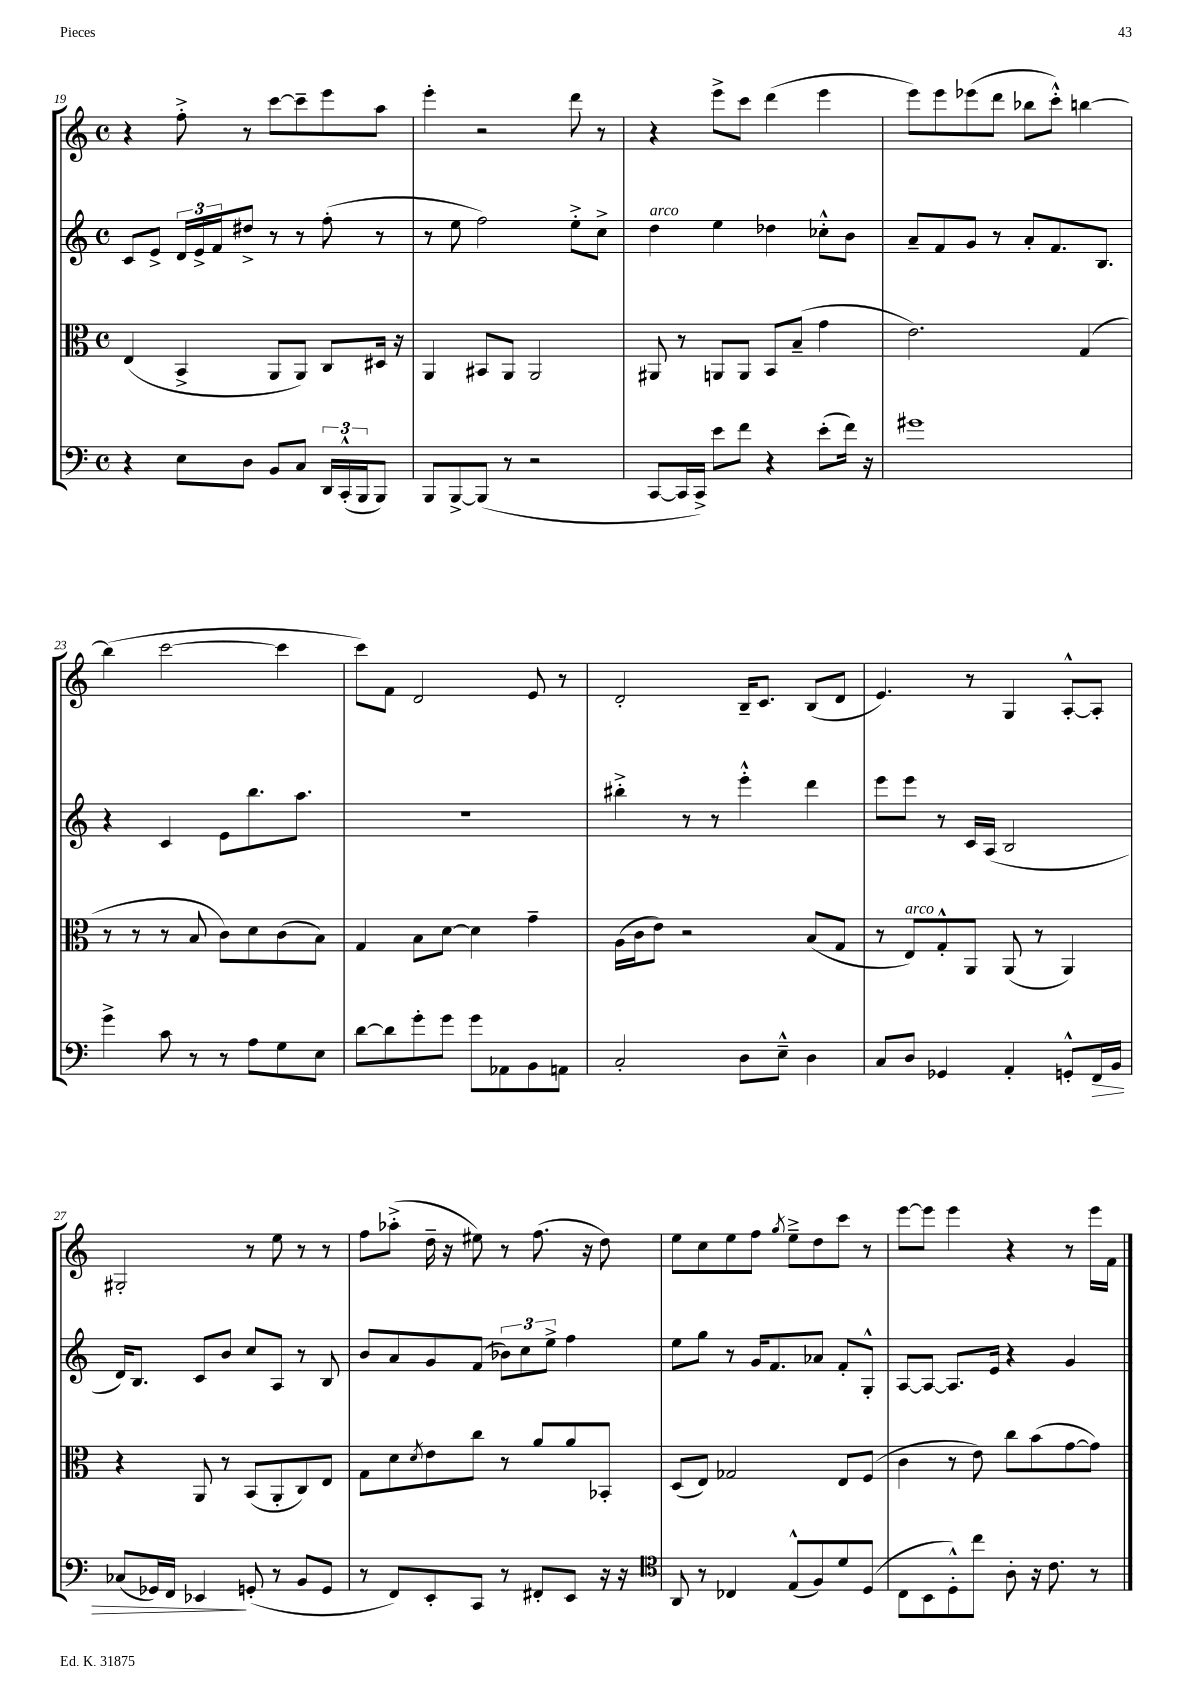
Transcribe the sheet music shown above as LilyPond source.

<<
\new StaffGroup <<
\new Staff = "s0" {
    \clef treble \key c \major \defaultTimeSignature \time 4/4
    r4 f''8-.-> r8 c'''8~ c'''8-- e'''8 a''8 |
    e'''4-. r2 d'''8 r8 |
    r4 e'''8-> c'''8 d'''4( e'''4 |
    e'''8) e'''8 ees'''8( d'''8 bes''8 c'''8-.-^) b''4~ |
    b''4( c'''2~ c'''4 |
    c'''8) f'8 d'2 e'8 r8 |
    d'2-. b16-- c'8. b8( d'8 |
    e'4.) r8 g4 a8~-.-^ a8-. |
    gis2-. r8 e''8 r8 r8 |
    f''8 aes''8-.->( d''16-- r16 eis''8) r8 f''8.( r16 d''8) |
    e''8 c''8 e''8 f''8 \acciaccatura { g''8 } e''8---> d''8 c'''8 r8 |
    e'''8~ e'''8 e'''4 r4 r8 e'''16 f'16 \bar "|." |
}
\new Staff = "s1" {
    \clef treble \key c \major \defaultTimeSignature \time 4/4
    c'8 e'8-> \tuplet 3/2 { d'16 e'16-> f'16 } dis''8-> r8 r8 f''8-.( r8 |
    r8 e''8 f''2) e''8-.-> c''8-> |
    d''4^\markup { \italic "arco" } e''4 des''4 ces''8-.-^ b'8 |
    a'8-- f'8 g'8 r8 a'8-. f'8. b8. |
    r4 c'4 e'8 b''8. a''8. |
    r1 |
    bis''4-.-> r8 r8 e'''4-.-^ d'''4 |
    e'''8 e'''8 r8 c'16 a16( b2 |
    d'16) b8. c'8 b'8 c''8 a8 r8 b8 |
    b'8 a'8 g'8 f'8( \tuplet 3/2 { bes'8) c''8 e''8-> } f''4 |
    e''8 g''8 r8 g'16 f'8. aes'8 f'8-. g8-.-^ |
    a8~ a8~ a8. e'16 r4 g'4 \bar "|." |
}
\new Staff = "s2" {
    \clef alto \key c \major \defaultTimeSignature \time 4/4
    e4( b,4-> a,8 a,8) c8 dis16 r16 |
    a,4 bis,8 a,8 a,2 |
    ais,8 r8 a,8 a,8 b,8 b8--( g'4 |
    e'2.) g4( |
    r8 r8 r8 b8 c'8) d'8 c'8( b8) |
    g4 b8 d'8~ d'4 g'4-- |
    a16( c'16 e'8) r2 b8( g8 |
    r8 e8^\markup { \italic "arco" }) g8-.-^ a,8 a,8( r8 a,4) |
    r4 a,8 r8 b,8( a,8-. c8) e8 |
    g8 d'8 \acciaccatura { d'8 } e'8 c''8 r8 a'8 a'8 bes,8-. |
    d8( e8) ges2 e8 f8( |
    c'4 r8 e'8) c''8 b'8( g'8~ g'8) \bar "|." |
}
\new Staff = "s3" {
    \clef bass \key c \major \defaultTimeSignature \time 4/4
    r4 e8 d8 b,8 c8 \tuplet 3/2 { d,16 c,16-.-^( b,,16 } b,,8) |
    b,,8 b,,8~-> b,,8( r8 r2 |
    c,8~ c,16 c,16->) e'8 f'8 r4 e'8-.( f'16) r16 |
    gis'1 |
    g'4-> c'8 r8 r8 a8 g8 e8 |
    d'8~ d'8 g'8-. g'8 g'8 aes,8 b,8 a,8 |
    c2-. d8 e8---^ d4 |
    c8 d8 ges,4 a,4-. g,8-.-^ f,16\> b,16 |
    ces8( ges,16) f,16 ees,4\! g,8-.( r8 b,8 g,8 |
    r8 f,8) e,8-. c,8 r8 fis,8-. e,8 r16 r16 |
    \clef tenor a,8 r8 ces4 e8-^( f8) d'8 d8( |
    c8 b,8 d8-.-^) c''8 a8-. r16 c'8. r8 \bar "|." |
}
>>
>>
\layout { \context { \Score currentBarNumber = #19 } }
